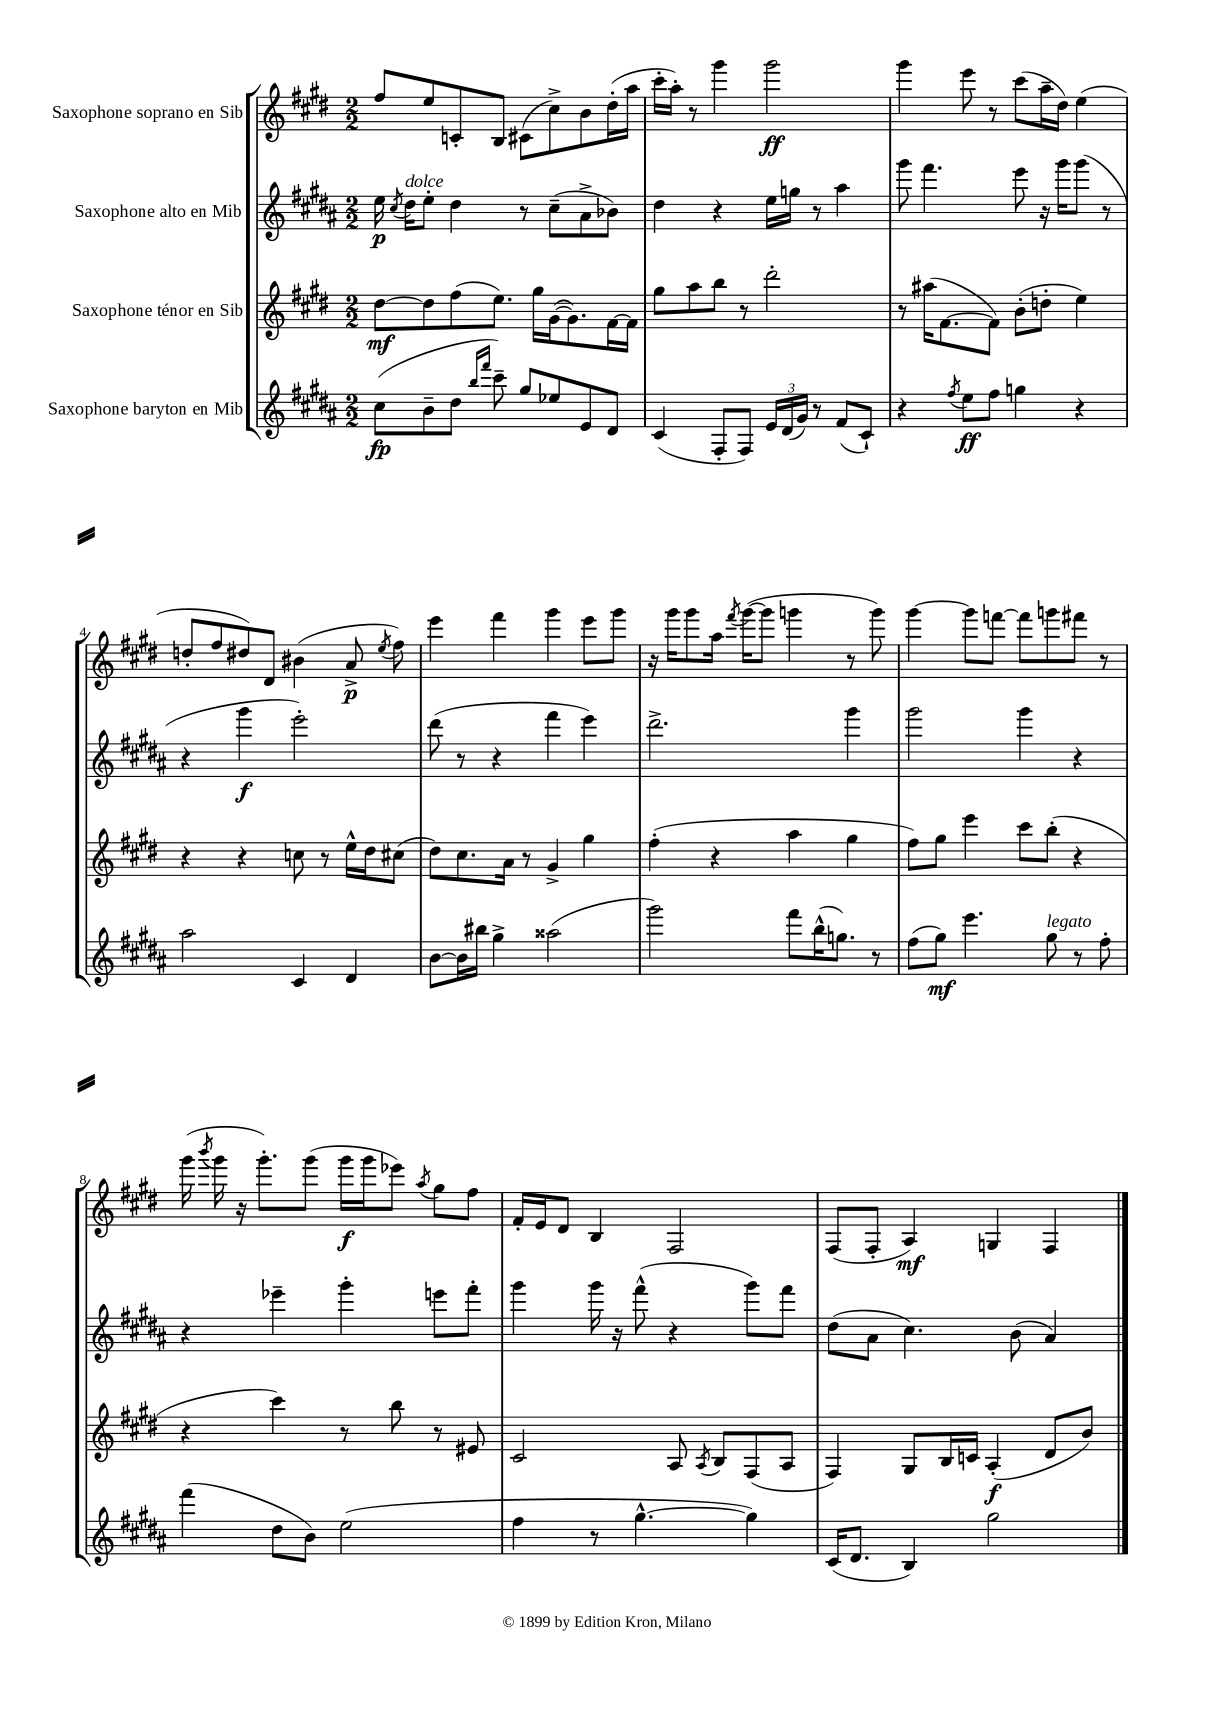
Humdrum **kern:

**kern	**kern	**kern	**kern
*staff4	*staff3	*staff2	*staff1
*clefG2	*clefG2	*clefG2	*clefG2
*k[f#c#g#d#a#]	*k[f#c#g#d#]	*k[f#c#g#d#a#]	*k[f#c#g#d#]
*M2/2	*M2/2	*M2/2	*M2/2
(8cc#	[8dd#	16ee	8ff#
.	.	8qcc#	.
.	.	16dd#	.
8b~	8dd#]	8ee'	8ee
8dd#	(8ff#	4dd#	8c'
16qqbb	.	.	.
16qqfff#	.	.	.
8ccc#~)	8.ee)	.	8B
8gg#	.	8r	(8c#
.	16gg#	.	.
8ee-	([16g#	(8cc#~	8cc#^)
.	8.g#])	.	.
8e	.	8a#^	8b
8d#	[16f#	8b-)	(16dd#'
.	16f#]	.	16aa
=	=	=	=
(4c#	8gg#	4dd#	16ccc#'
.	.	.	16aa')
.	8aa	.	8r
8F#'	8bb	4r	4ggg#
8F#)	8r	.	.
24e	2ddd#'	16ee	2ggg#
(24d#	.	.	.
.	.	16gg	.
24g#)	.	.	.
8r	.	8r	.
(8f#	.	4aa#	.
8c#`)	.	.	.
=	=	=	=
4r	8r	8ggg#	4ggg#
.	(16aa#	4.fff#	.
.	[8.f#	.	.
8qff#	.	.	.
8ee	.	.	8eee
8ff#	8f#])	.	8r
4gg	(8b'	8eee	(8ccc#
.	8dd'	16r	16aa~
.	.	16ggg#	16dd#)
4r	4ee)	(8ggg#	(4ee
.	.	8r	.
=	=	=	=
2aa#	4r	4r	8dd'
.	.	.	8ff#
.	4r	4ggg#	8dd#)
.	.	.	8d#
4c#	8cc	2eee')	(4b#
.	8r	.	.
4d#	16ee^^	.	8a^
.	16dd#	.	.
.	.	.	8qee
.	(8cc#	.	8ff#)
=	=	=	=
[8b	8dd#)	(8ddd#	4eee
16b]	8.cc#	8r	.
16bb#	.	.	.
4gg#^	.	4r	4fff#
.	16a	.	.
.	8r	.	.
(2aa##	4g#^	4fff#	4ggg#
.	4gg#	4eee)	8eee
.	.	.	8ggg#
=	=	=	=
2ggg#)	(4ff#'	2.ddd#^	16r
.	.	.	16ggg#
.	.	.	8ggg#
.	4r	.	16aa
.	.	.	8qfff#
.	.	.	([16ggg#
.	.	.	8ggg#]
8fff#	4aa	.	4ggg
(16bb^^	.	.	.
8.gg)	.	.	.
.	4gg#	4ggg#	8r
8r	.	.	8ggg)
=	=	=	=
(8ff#	8ff#)	2ggg#	[4ggg#
8gg#)	8gg#	.	.
4.eee	4eee	.	8ggg#]
.	.	.	[8fff
.	8ccc#	4ggg#	8fff]
8gg#	(8bb'	.	8ggg
8r	4r	4r	8fff#
8ff#'	.	.	8r
=	=	=	=
(4fff#	4r	4r	(16ggg#
.	.	.	8qbbb
.	.	.	16ggg#
.	.	.	16r
.	.	.	8.ggg#')
8dd#	4ccc#)	4eee-~	.
8b)	.	.	(8ggg#
(2ee	8r	4ggg#'	16ggg#
.	.	.	16ggg#
.	8bb	.	8eee-)
.	.	.	8qaa
.	8r	8eee	8gg#
.	8e#	8fff#'	8ff#
=	=	=	=
4ff#	2c#	4ggg#	16f#'
.	.	.	16e
.	.	.	8d#
8r	.	16ggg#	4B
.	.	16r	.
[4.gg#^^	.	(8fff#^^	.
.	8A	4r	2F#
.	8qA	.	.
.	8B	.	.
4gg#])	(8F#	8ggg#)	.
.	8A	8fff#	.
=	=	=	=
(16c#	4F#)	(8dd#	(8F#
8.d#	.	.	.
.	.	8a#	8F#'
4B)	8G#	4.cc#)	4A)
.	16B	.	.
.	16c	.	.
2gg#	(4A'	.	4G
.	.	(8b	.
.	8d#	4a#)	4F#
.	8b)	.	.
==	==	==	==
*-	*-	*-	*-
